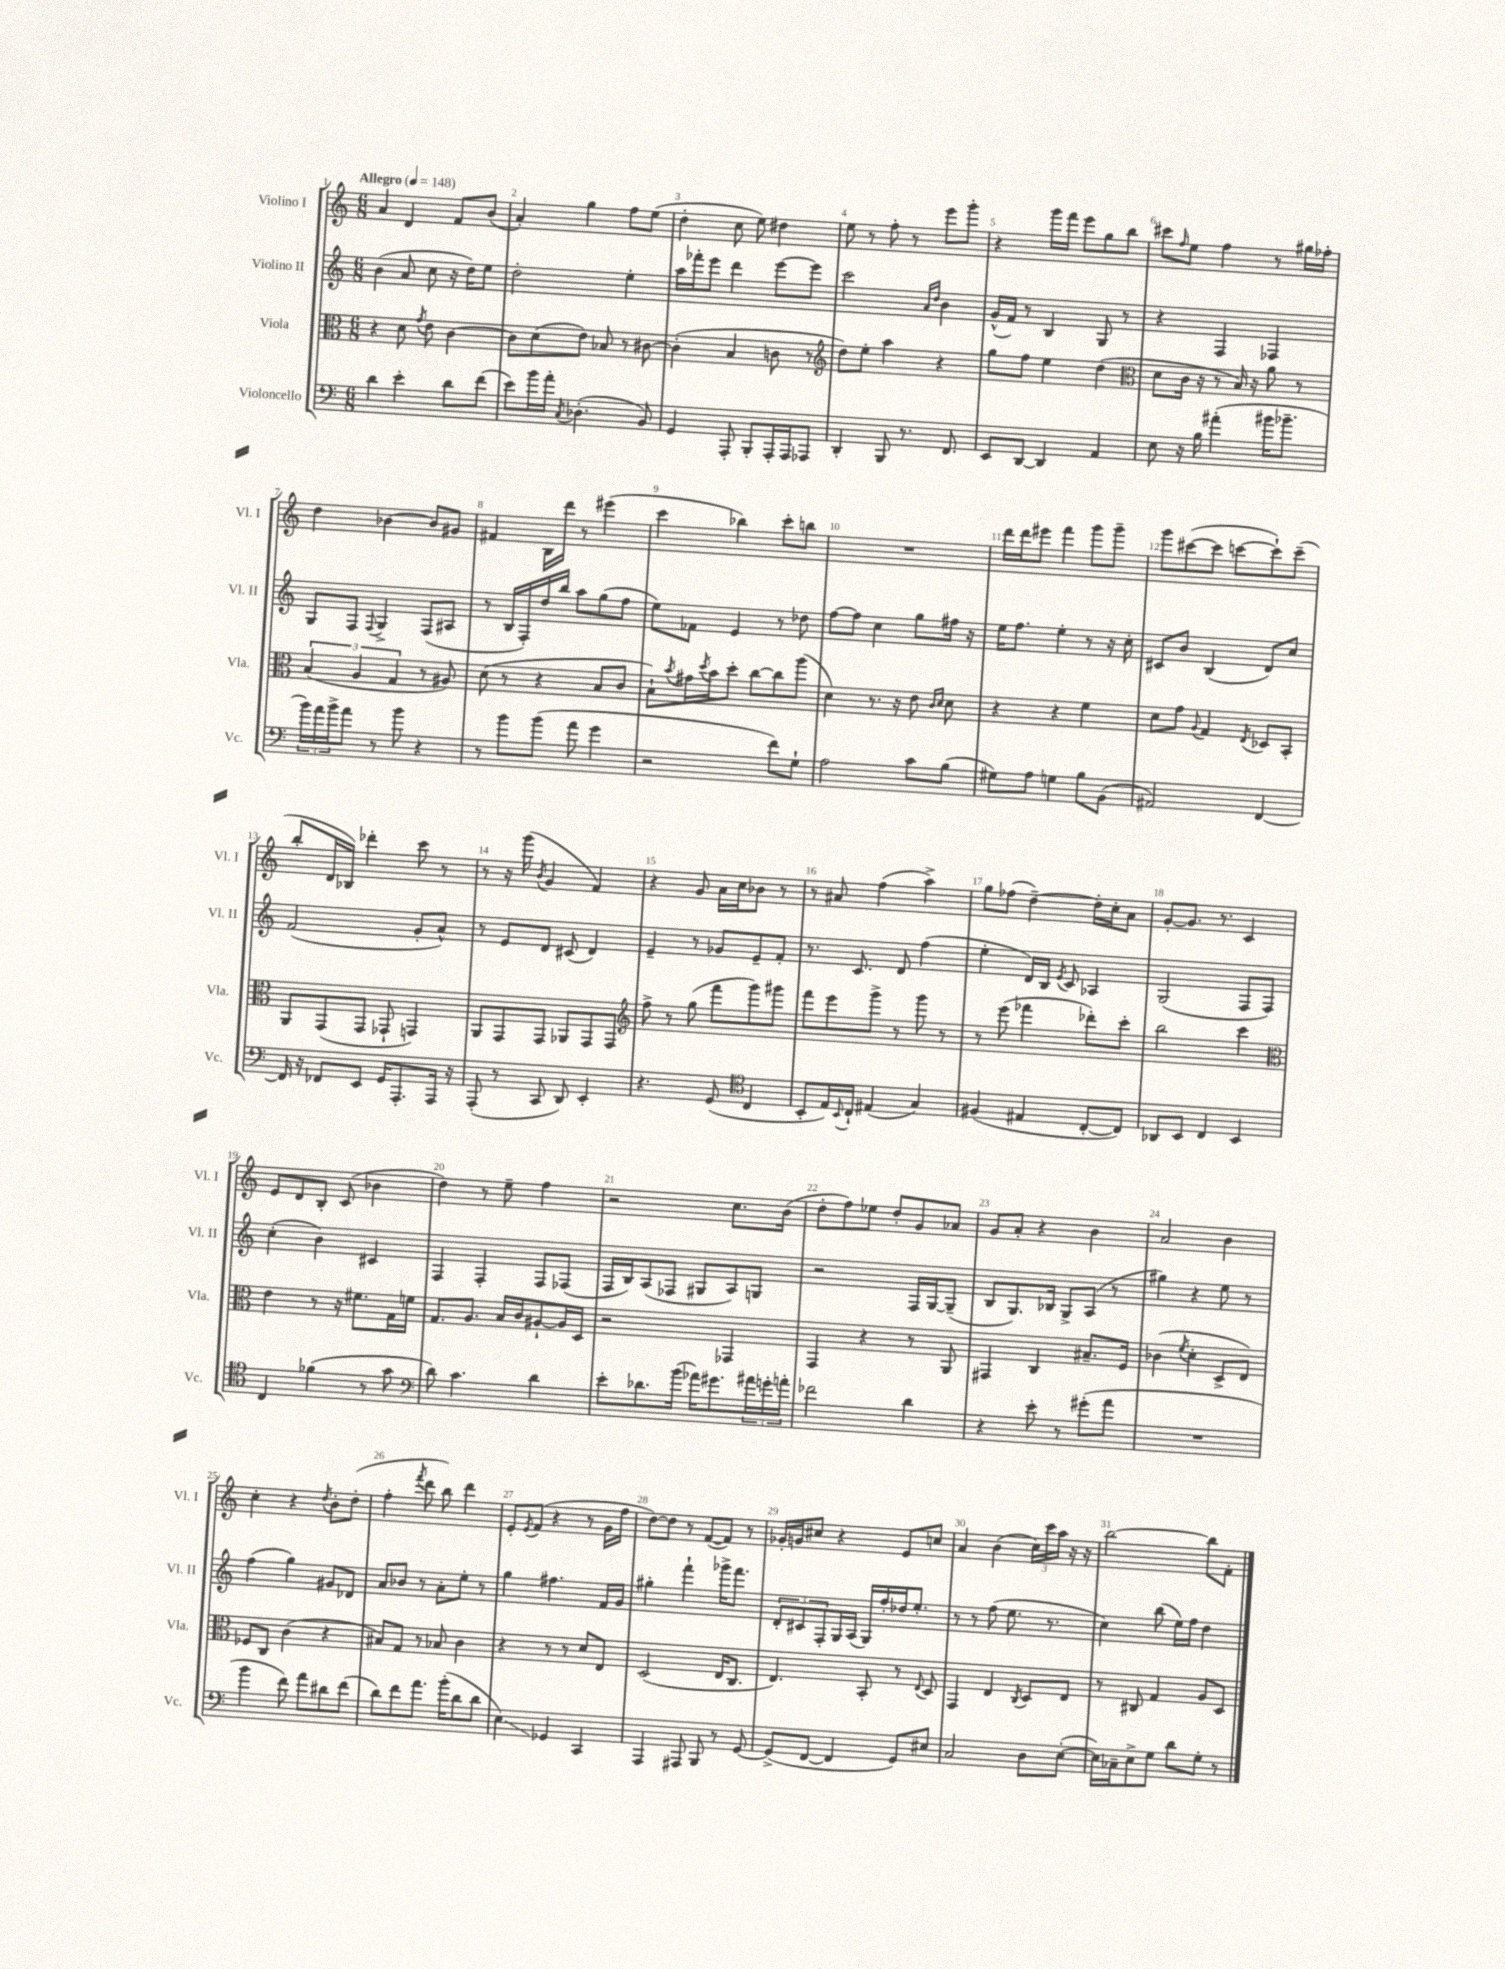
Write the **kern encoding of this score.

**kern	**kern	**kern	**kern
*staff4	*staff3	*staff2	*staff1
*clefF4	*clefC3	*clefG2	*clefG2
*k[]	*k[]	*k[]	*k[]
*M6/8	*M6/8	*M6/8	*M6/8
*MM148	*MM148	*MM148	*MM148
4d	4r	(4b	4a
4e'	8d	8a	4d
.	8qg	.	.
.	8e	8cc	.
8d	[4c	16r	8f
.	.	16dd)	.
(8f	.	8ee	(8b
=	=	=	=
8e)	8c]	2dd'	4a')
16b	(8d	.	.
16a'	.	.	.
8qC	.	.	.
(4.D-'	8e)	.	4gg
.	8B-	.	.
.	8r	4ee'	8ff
8BB)	[8c#	.	(8ee
=	=	=	=
4GG	(4c#']	16aa	4dd'
.	.	16fff-'	.
.	.	8eee	.
8AAA'	4B	4ddd	8cc
8BBB'	.	.	8ee)
16AAA'	8c	[8eee	4dd#
16AAA	.	.	.
8AAA-	8r	8eee]	.
=	=	=	=
*	*clefG2	*	*
4DD'	8dd)	2ccc	8ee
.	8ee'	.	8r
8BBB	4aa	.	8ff'
8.r	.	.	8r
.	.	16qqa	.
.	.	16qqdd	.
.	4r	4b	8eee
8.FF	.	.	.
.	.	.	8ggg'
=	=	=	=
8EE	8gg	(16g^^	4r
.	.	16f)	.
[8DD	8ff	8r	.
4DD]	4ee	4B	16ggg
.	.	.	16fff
.	.	.	8eee
4AA	(4dd	8G	8gg
.	.	8r	8bb
=	=	=	=
*	*clefC3	*	*
8E	8d	4r	8ccc#
.	.	.	16qqff
16r	16c	.	8ee
16B	16r	.	.
(4a#'	8r	4F	4ff
.	16B)	.	.
.	16r	.	.
16b#	8a	4F-	8r
8.b-~	.	.	.
.	8r	.	16gg#
.	.	.	16ff-'
=	=	=	=
24b)	(6B	8G	4dd
24a	.	.	.
24b^	.	.	.
8a	.	8F	.
.	6A	.	.
.	.	8qqF	.
8r	.	4G^	[4b-
.	6G	.	.
8b	.	.	.
4r	8r	(8F	8b-]
.	8A#)	8A#	8g#
=	=	=	=
8r	(8d	8r	4f#
8b	8r	16B	.
.	.	16F')	.
(8b	4r	16dd	16B
.	.	16bb	16ddd
8a	.	8aa	8r
4g	8B	(8gg	(4eee#
.	8c	8ff	.
=	=	=	=
2r	8B`)	8ee)	4ccc
.	8qb	.	.
.	16g#	8f-	.
.	8qdd	.	.
.	16b	.	.
.	8dd'	4e	4bb-)
.	[8cc	.	.
8f)	8cc]	8r	8ccc'
8G`	(8aa	8dd-	8bb
=	=	=	=
2A	4d)	[8ff	2.r
.	.	8ff]	.
.	8.r	4cc	.
.	16r	.	.
8c	8e	8gg	.
.	16qqc	.	.
.	16qqd	.	.
(8B	8d	16ff#	.
.	.	16r	.
=	=	=	=
8G#)	4r	16ee	16ddd
.	.	8.ff	16ddd
8A	.	.	8eee#
4G	4r	4ee'	4fff
8B	4f	8r	8ggg
(8BB	.	16r	8ggg~
.	.	16cc'	.
=	=	=	=
2AA#)	8d	8c#	8ggg
.	8g	8b	([8ccc#
.	8qqA	.	.
.	4G	(4B	8ccc#]
.	.	.	[8ccc
.	8qE	.	.
[4FF	8D-	8d)	8ccc`])
.	8BB'	8cc	(8ccc~
=	=	=	=
16FF]	8AA	(2f	8bb'
16r	.	.	.
8FF-	(8GG	.	16d
.	.	.	16B-)
8EE	8GG	.	4ddd-'
16GG	8GG-`	.	.
8.AAA'	.	.	.
.	4GG)	8g'	8ccc
16AAA	.	8a^^)	8r
16r	.	.	.
=	=	=	=
(8AAA'	8AA	8r	8r
8r	8GG	8e	16r
.	.	.	(16ggg
.	.	.	8qb
8CC	8GG	8d	4g
8DD)	8AA-	(8c#	.
4EE'	8GG	4d)	4f)
.	8GG	.	.
=	=	=	=
*	*clefG2	*	*
4.r	8ff^	4e~	4r
.	8r	.	.
.	(8gg	8r	8g
(8GG	8fff	8g-	16a
.	.	.	16cc
*clefC4	*	*	*
4C	8ggg)	8e~	8b-
.	8ggg#	8f'	8r
=	=	=	=
8BB'	8fff	8.r	8r
16E)	8eee	.	8a#
8qqBB	.	.	.
16C`	.	8.c	.
(4E#	8ggg^	.	(4ff
.	8r	8d	.
4G)	8ggg	(4ff	4aa^)
.	8r	.	.
=	=	=	=
(4F#	8r	4ee'	8gg
.	(8eee	.	(8ff-
4E#	4fff-	16d)	[4dd~)
.	.	16B	.
.	.	8qe	.
.	.	8c	.
[8C'	8ddd-')	4A-	16dd']
.	.	.	16cc'
8C])	8ccc'	.	8a
=	=	=	=
8AA-	2bb	(2G	[8g'
8BB	.	.	8.g]
4C	.	.	.
.	.	.	8.r
4BB	4ccc	8F	4c
.	.	8F)	.
=	=	=	=
*	*clefC3	*	*
4C	4e	(4cc'	8e
.	.	.	8d
(4f-	8r	4b)	8B'
.	16r	.	(8c
.	8.f#	.	.
8r	.	4c#	4b-
8g	16G	.	.
.	16f	.	.
=	=	=	=
*clefF4	*	*	*
8d)	8.G	4F	4dd)
4.c	.	.	.
.	8.A	.	.
.	.	4F'	8r
.	16B	.	8ee~
.	16c	.	.
4d	[8A#`	8F	4ff
.	16A#]	(8F-	.
.	16D	.	.
=	=	=	=
8e'	2r	16F	2r
.	.	16B)	.
8.d-	.	(8A	.
.	.	8F-	.
(16b	.	.	.
16a-)	.	8G#	.
8.g#	.	.	.
.	4GG-	8A)	8.cc
24a#	.	8G	.
24g'	.	.	.
.	.	.	(16b
24a'	.	.	.
=	=	=	=
2f-	4GG	2r	8dd'
.	.	.	8ff)
.	4r	.	8ee-
.	.	.	8dd'
4d	8r	16F	8g
.	.	[16G	.
.	8AA	(8G~]	8a-
=	=	=	=
4r	4GG#	8B	8g
.	.	8.G)	8a'
8e'	4C	.	4r
.	.	16B-	.
8r	.	8G^	.
(8g#'	8.B#~	(8A	4b
8a	.	8r	.
.	16F	.	.
=	=	=	=
2.r	(4c-	4gg#)	2a
.	8qf	.	.
.	4d'	4r	.
.	8D^	8ee	4b
.	8E)	8r	.
=	=	=	=
4b	8F-	(4ff	4cc'
.	8C	.	.
8f)	(4c	4gg)	4r
8a	.	.	.
.	.	.	8qdd
8d#	4r	8g#	8b'
(8f	.	8d-	(8dd'
=	=	=	=
8d)	8B#)	8a	4ff'
8f	8G	8b-	.
.	.	.	8qfff
8.a	8r	8r	8ddd
.	8B-	8a'	8bb)
(16b'	.	.	.
8d	4c	8ee'	4ddd
8d	.	8r	.
=	=	=	=
4E)	4r	4gg	8e'
.	.	.	8qe
.	.	.	(8f
4GG-	8r	4.ff#	4r
.	8r	.	.
4CC	8d	.	8r
.	8E	16f	16g
.	.	16g	16ff
=	=	=	=
4AAA	(2D	4gg#'	[8dd)
.	.	.	8dd]
8AAA#	.	4fff`	8r
8BBB	.	.	([8f
8r	16E	16ggg-^	8f])
.	8.C	8.fff	.
[8GG	.	.	8r
=	=	=	=
(8GG^]	4.E)	12d'	16g-'
.	.	.	16g
.	.	12c#	.
[8FF	.	.	8cc#
.	.	12F'	.
4FF]	.	16G	4r
.	.	(16A	.
.	8BB'	16G)	.
.	.	16ff'	.
8GG)	8r	16dd-	8e
.	.	8.ee'	.
.	8qqE	.	.
8E#	8D	.	8cc
=	=	=	=
2C	4GG	8r	4a
.	.	8r	.
.	4E	(8ff	(4b
.	.	8.ee	.
.	8qC	.	.
8D	8D	.	24cc)
.	.	.	24ccc
.	.	8.r	.
.	.	.	24aa
([8E'	8E	.	16r
.	.	.	16r
=	=	=	=
16E])	8r	4cc)	[2bb
16C-~	.	.	.
8E^	8C#	.	.
8G	4G	(8bb	.
8d	.	16ee)	.
.	.	16ff	.
8G'	8A	4dd	8bb]
8r	8D	.	8f'
==	==	==	==
*-	*-	*-	*-
